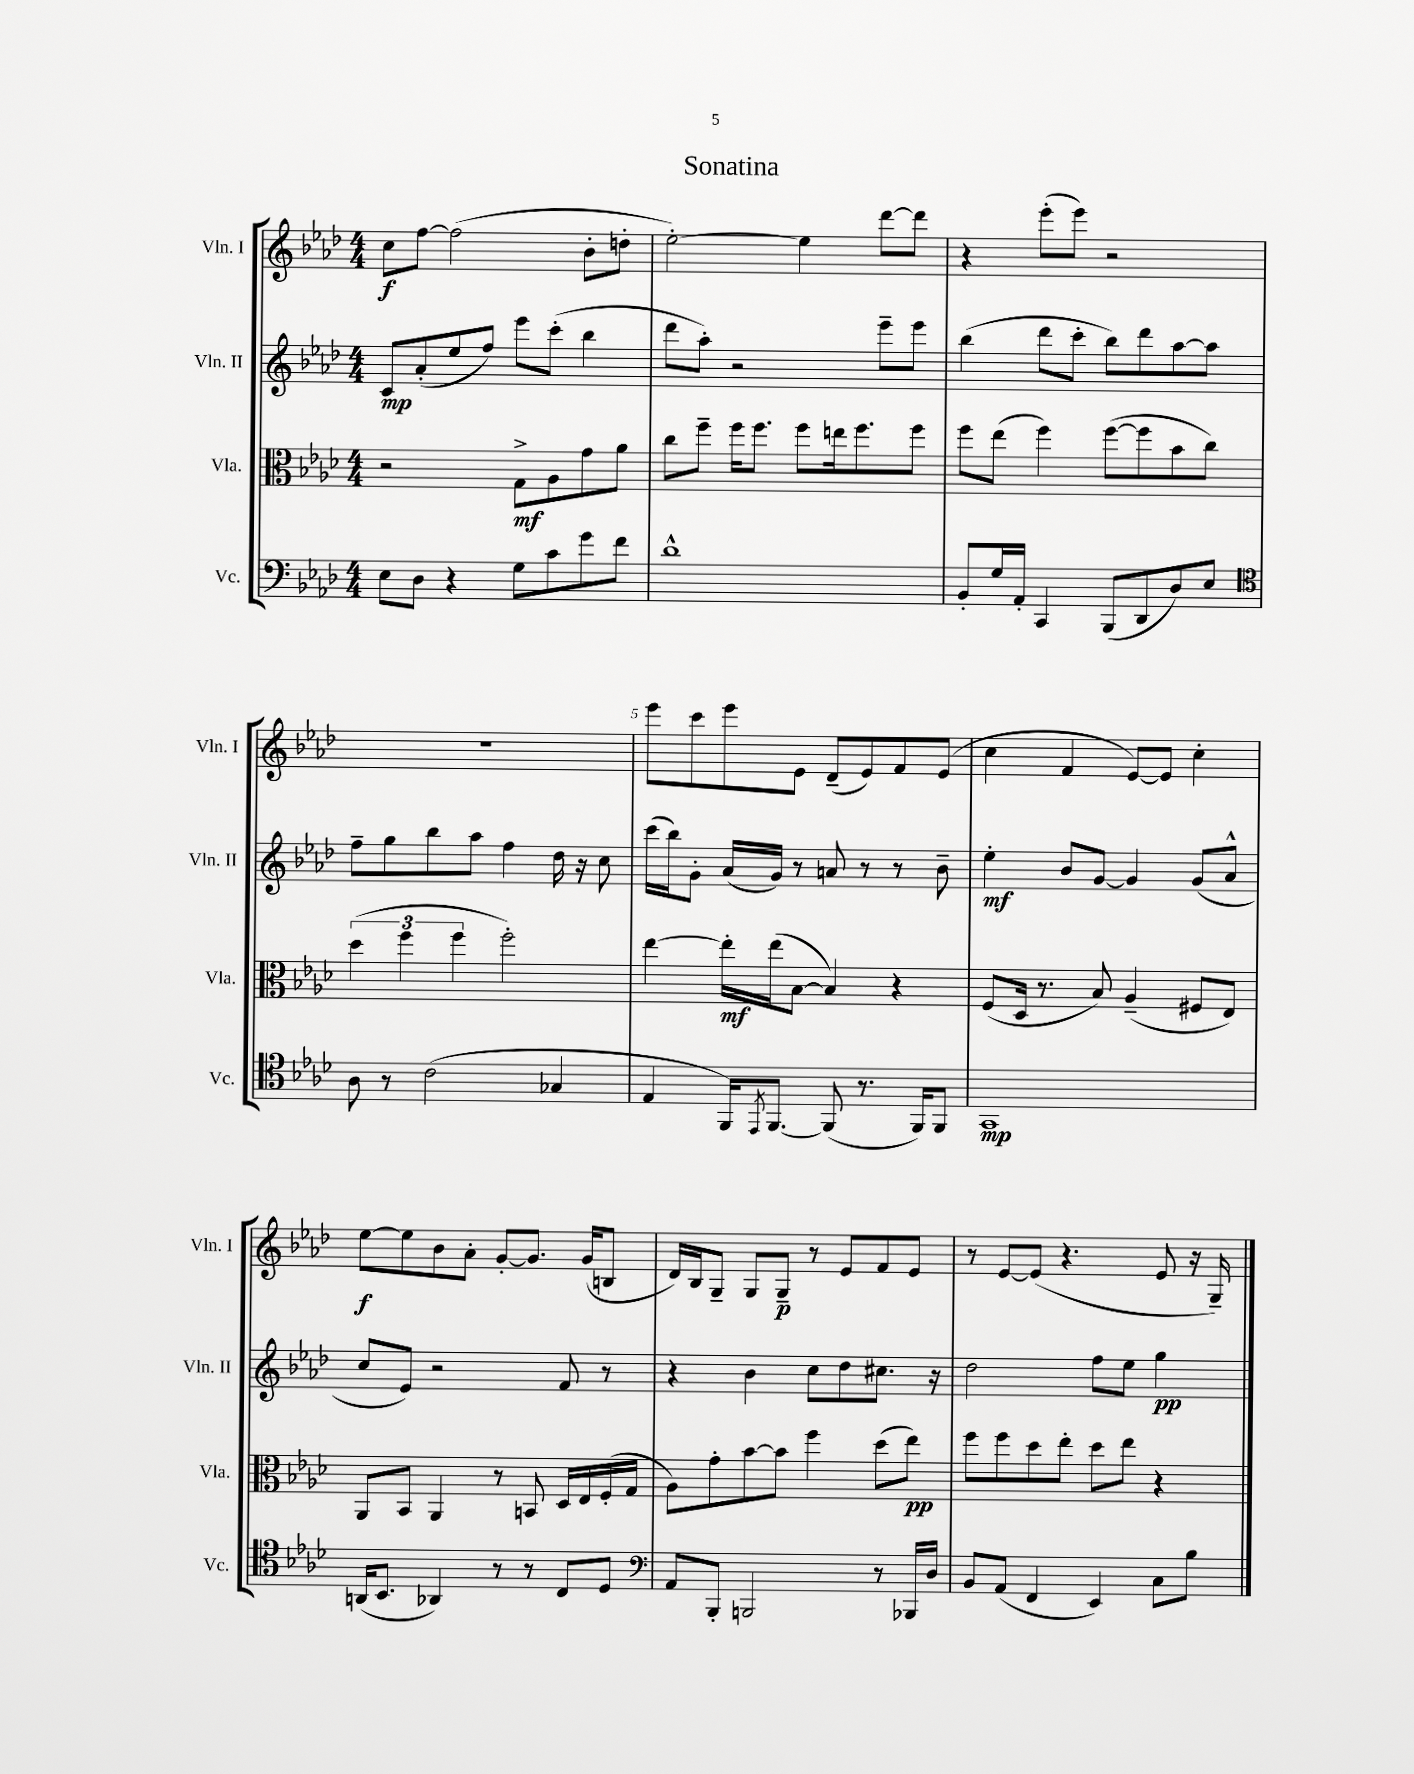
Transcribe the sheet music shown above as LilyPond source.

\header { title = "Sonatina" }
<<
\new StaffGroup <<
\new Staff = "s0" \with { instrumentName = "Vln. I" shortInstrumentName = "Vln. I" } {
    \clef treble \key aes \major \numericTimeSignature \time 4/4
    c''8\f f''8~ f''2( bes'8-. d''8-. |
    ees''2~-.) ees''4 des'''8~ des'''8 |
    r4 ees'''8-.( ees'''8) r2 |
    R1 |
    ees'''8 c'''8 ees'''8 ees'8 des'8--( ees'8) f'8 ees'8( |
    c''4 f'4 ees'8~) ees'8 c''4-. |
    ees''8~\f ees''8 bes'8 aes'8-. g'8~-. g'8. g'16( b8 |
    des'16) bes16 g8-- g8 g8--\p r8 ees'8 f'8 ees'8 |
    r8 ees'8~ ees'8( r4. ees'8 r16 g16--) \bar "|." |
}
\new Staff = "s1" \with { instrumentName = "Vln. II" shortInstrumentName = "Vln. II" } {
    \clef treble \key aes \major \numericTimeSignature \time 4/4
    c'8\mp aes'8-.( ees''8 f''8) ees'''8 c'''8-.( bes''4 |
    des'''8 aes''8-.) r2 ees'''8-- ees'''8 |
    bes''4( des'''8 c'''8-. bes''8) des'''8 aes''8~ aes''8 |
    f''8-- g''8 bes''8 aes''8 f''4 des''16 r16 c''8 |
    c'''16( bes''16) g'8-. aes'16( g'16) r8 a'8 r8 r8 bes'8-- |
    ees''4-.\mf bes'8 g'8~ g'4 g'8( aes'8-^ |
    c''8 ees'8) r2 f'8 r8 |
    r4 bes'4 c''8 des''8 cis''8. r16 |
    des''2 f''8 ees''8 g''4\pp \bar "|." |
}
\new Staff = "s2" \with { instrumentName = "Vla." shortInstrumentName = "Vla." } {
    \clef alto \key aes \major \numericTimeSignature \time 4/4
    r2 g8->\mf aes8 g'8 aes'8 |
    c''8 f''8-- f''16 f''8. f''8 e''16 f''8. f''8 |
    f''8 ees''8( f''4) f''8~( f''8 bes'8 c''8) |
    \tuplet 3/2 { des''4( f''4 f''4 } f''2-.) |
    ees''4~ ees''16-.\mf ees''16( bes8~ bes4) r4 |
    f8( des16 r8. bes8) aes4--( fis8 ees8) |
    aes,8 bes,8 aes,4 r8 b,8 des16 ees16 f16-.( g16 |
    aes8) g'8-. bes'8~ bes'8 f''4 des''8( ees''8\pp) |
    f''8 f''8 des''8 ees''8-. des''8 ees''8 r4 \bar "|." |
}
\new Staff = "s3" \with { instrumentName = "Vc." shortInstrumentName = "Vc." } {
    \clef bass \key aes \major \numericTimeSignature \time 4/4
    ees8 des8 r4 g8 c'8 g'8 f'8 |
    des'1-^ |
    bes,8-. g16 aes,16-. c,4 bes,,8( des,8 des8) ees8 |
    \clef tenor aes8 r8 c'2( ges4 |
    ees4 f,16) \acciaccatura { ees,8 } f,8.~ f,8( r8. f,16) f,8 |
    g,1\mp |
    a,16( bes,8. aes,4) r8 r8 c8 des8 |
    \clef bass aes,8 bes,,8-. b,,2 r8 bes,,16 des16 |
    bes,8 aes,8( f,4 ees,4) c8 bes8 \bar "|." |
}
>>
>>
\layout { \context { \Score \override BarNumber.break-visibility = ##(#f #t #t) barNumberVisibility = #(every-nth-bar-number-visible 5) } }
